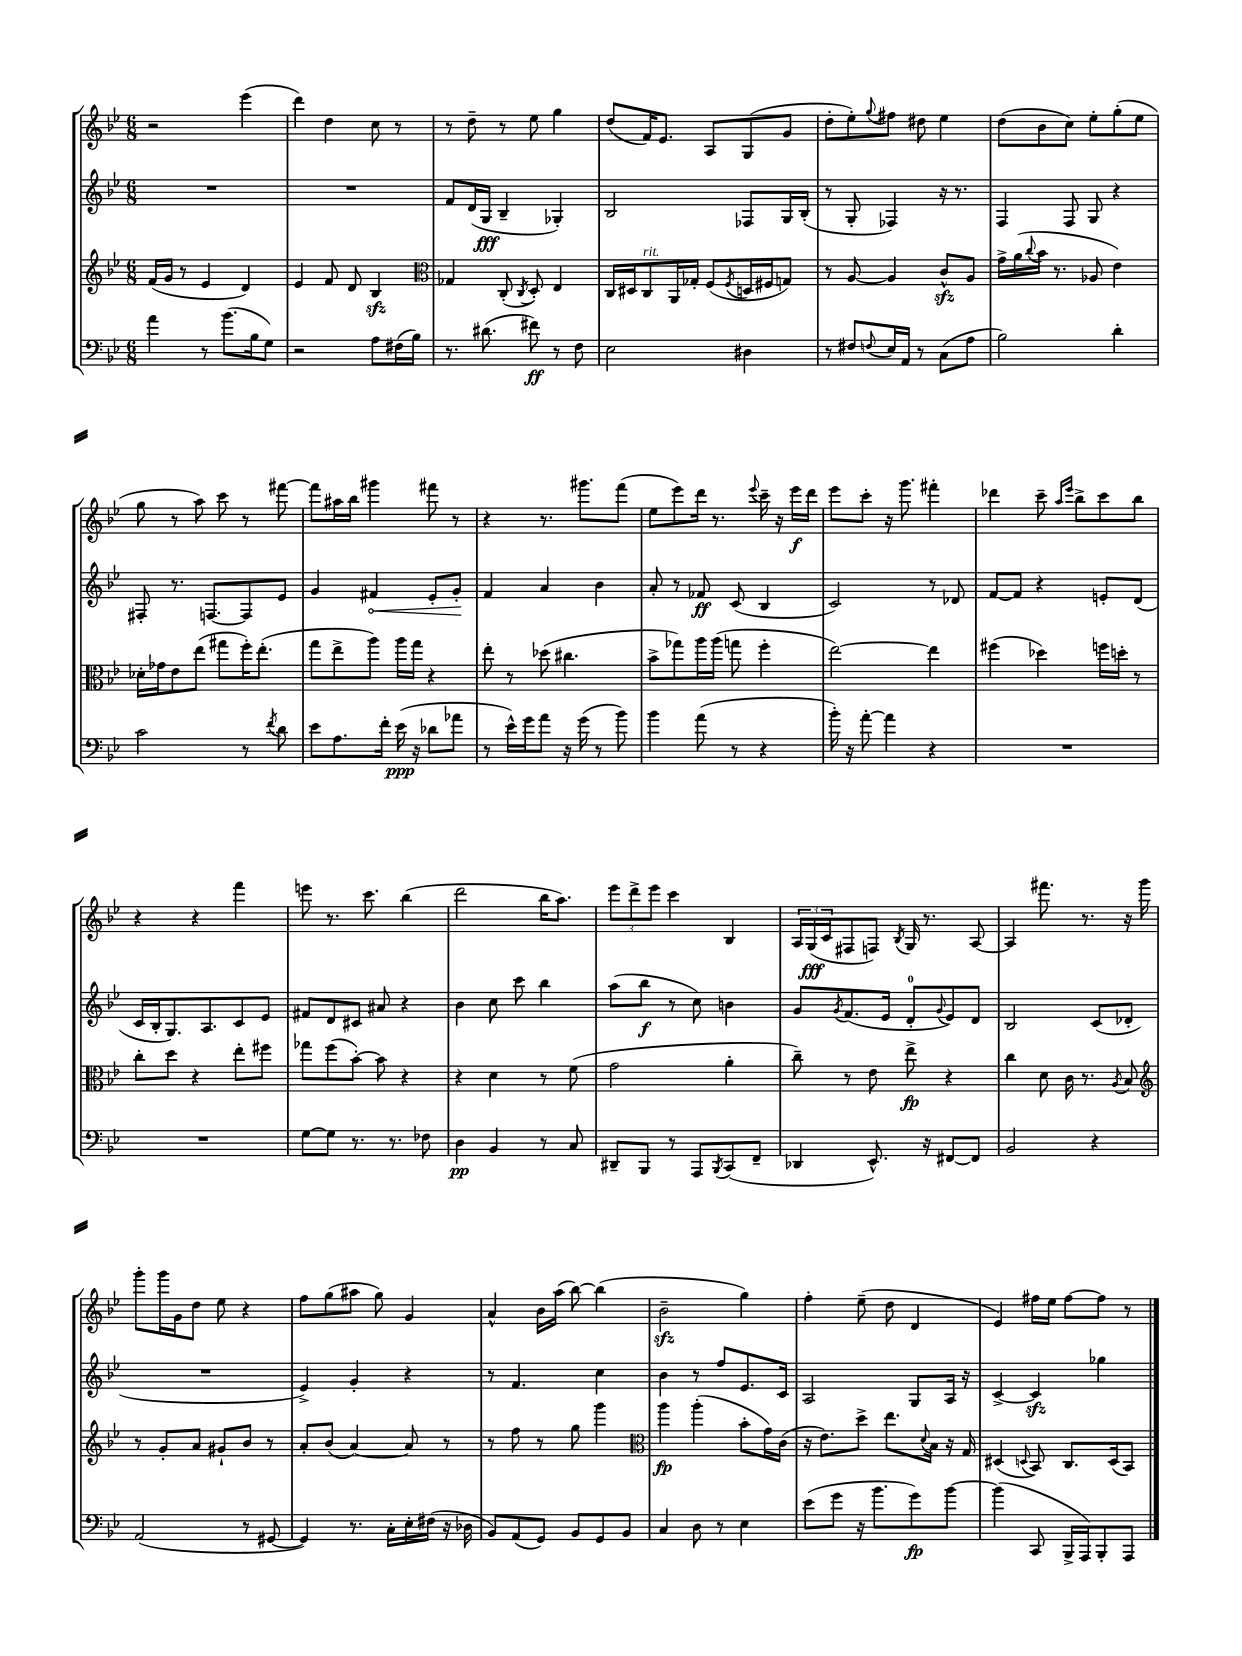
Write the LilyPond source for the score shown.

<<
\new StaffGroup <<
\new Staff = "s0" {
    \clef treble \key bes \major \numericTimeSignature \time 6/8
    r2 ees'''4( |
    d'''4) d''4 c''8 r8 |
    r8 d''8-- r8 ees''8 g''4 |
    d''8( f'16) ees'8. a8 g8( g'8 |
    d''8-. ees''8-.) \appoggiatura { g''8 } fis''8 dis''8 ees''4 |
    d''8( bes'8 c''8) ees''8-. g''8-.( ees''8 |
    g''8 r8 a''8) c'''8 r8 fis'''8~ |
    fis'''8 ais''16 bes''16 gis'''4 fis'''8 r8 |
    r4 r8. gis'''8. f'''8( |
    ees''8 ees'''8) d'''16 r8. \appoggiatura { ees'''8 } c'''16-- r16 ees'''16\f d'''16 |
    ees'''8 c'''8-. r16 g'''8. fis'''4-. |
    des'''4 c'''8-- \grace { a''16 ees'''16 } bes''8-> c'''8 bes''8 |
    r4 r4 f'''4 |
    e'''8 r8. c'''8. bes''4( |
    d'''2 bes''16 a''8.) |
    \tuplet 3/2 { ees'''8 d'''8-> ees'''8 } c'''4 bes4 |
    \tuplet 3/2 { a16 g16\fff( c'16 } fis8 f8) \acciaccatura { bes8 } g16 r8. a8~ |
    a4 fis'''8. r8. r16 g'''16 |
    g'''8-. g'''16 g'16 d''8 ees''8 r4 |
    f''8 g''8( ais''8 g''8) g'4 |
    a'4-^ bes'16 a''16( bes''8~) bes''4( |
    bes'2--\sfz g''4) |
    f''4-. ees''8--( d''8 d'4 |
    ees'4) fis''16 ees''16 fis''8~ fis''8 r8 \bar "|." |
}
\new Staff = "s1" {
    \clef treble \key bes \major \numericTimeSignature \time 6/8
    R2. |
    R2. |
    f'8 d'16( g16\fff bes4-- ges4-.) |
    bes2 fes8 g16 bes16-.( |
    r8 g8-. fes4) r16 r8. |
    f4 f8 g8 r4 |
    fis8-. r8. f8.~ f8 ees'8 |
    g'4 \once \override Hairpin.circled-tip = ##t fis'4\< ees'8-. g'8-.\! |
    f'4 a'4 bes'4 |
    a'8-. r8 fes'8\ff c'8( bes4 |
    c'2) r8 des'8 |
    f'8~ f'8 r4 e'8-. d'8( |
    c'16 bes16-. g8.) a8. c'8 ees'8 |
    fis'8 d'8 cis'8 ais'8 r4 |
    bes'4 c''8 c'''8 bes''4 |
    a''8( bes''8\f r8 c''8) b'4 |
    g'8 \acciaccatura { g'8 } f'8.( ees'16 d'8-0-. \appoggiatura { g'8 } ees'8) d'8 |
    bes2 c'8( des'8-. |
    R2. |
    ees'4->) g'4-. r4 |
    r8 f'4. c''4 |
    bes'4 r8 f''8 ees'8. c'16 |
    a2 g8 a16 r16 |
    c'4~-> c'4\sfz ges''4 \bar "|." |
}
\new Staff = "s2" {
    \clef treble \key bes \major \numericTimeSignature \time 6/8
    f'16( g'16 r8 ees'4 d'4) |
    ees'4 f'8 d'8 bes4\sfz |
    \clef alto ges4 c8-.( \acciaccatura { c8 } d8-.) ees4 |
    c16 dis16 c8^\markup { \italic "rit." } a,16 ges16-. f8( \acciaccatura { f8 } d16 fis16 g8) |
    r8 a8~ a4 c'8-^\sfz a8 |
    g'16-> a'16( \appoggiatura { c''8 } bes'16 r8. aes8 ees'4) |
    des'16-. ges'16 ees'8 ees''8( gis''8 f''16-.) ees''8.-.( |
    g''8 ees''8-> a''8) a''16 g''16 r4 |
    ees''8-. r8 des''8( cis''4. |
    bes'8-> ges''8) a''16 a''16( g''8 f''4-. |
    ees''2~) ees''4 |
    fis''4( des''4) f''16 d''16-. r8 |
    c''8-. d''8 r4 ees''8-. fis''8 |
    ges''8 f''8( bes'8~-.) bes'8 r4 |
    r4 d'4 r8 f'8( |
    g'2 a'4-. |
    c''8--) r8 ees'8 ees''8->\fp r4 |
    c''4 d'8 c'16 r8. \acciaccatura { a8 } bes8 |
    \clef treble r8 g'8-. a'8 gis'8-! bes'8 r8 |
    a'8-. bes'8( a'4~) a'8 r8 |
    r8 f''8 r8 g''8 g'''4 |
    \clef alto a''4\fp a''4-.( bes'8-. g'16) c'16( |
    r16 ees'8.) d''8-> ees''8. \appoggiatura { d'8 } bes16 r16 g16 |
    dis4( \appoggiatura { d8 } bes,8) c8. d16( bes,8) \bar "|." |
}
\new Staff = "s3" {
    \clef bass \key bes \major \numericTimeSignature \time 6/8
    a'4 r8 bes'8.( bes16 g8) |
    r2 a8 fis16( bes16) |
    r8. dis'8.( fis'8\ff) r8 f8 |
    ees2 dis4 |
    r8 fis8 \appoggiatura { f8 } ees16 a,16 r8 c8( a8 |
    bes2) d'4-. |
    c'2 r8 \acciaccatura { f'8 } d'8 |
    ees'8 a8. f'16-. ees'16\ppp( r16 des'8 aes'8 |
    r8 ees'16-^) g'16 a'8 r16 g'16( r8 bes'8) |
    bes'4 a'8( r8 r4 |
    bes'16-.) r16 a'8~-. a'4 r4 |
    R2. |
    R2. |
    g8~ g8 r8. r8. fes8 |
    d4\pp bes,4 r8 c8 |
    dis,8-- bes,,8 r8 a,,8 \acciaccatura { bes,,8 } c,8( f,8-- |
    des,4 ees,8.-^) r16 fis,8~ fis,8 |
    bes,2 r4 |
    a,2( r8 gis,8~ |
    gis,4) r8. c16-. ees16-. fis16( r16 des16 |
    bes,8) a,8( g,8) bes,8 g,8 bes,8 |
    c4 d8 r8 ees4 |
    ees'8( g'8 r16 bes'8. g'8\fp) bes'8~ |
    bes'4( c,8 bes,,16-> a,,16) bes,,8-. a,,8 \bar "|." |
}
>>
>>
\layout { \context { \Score \remove "Bar_number_engraver" } }
